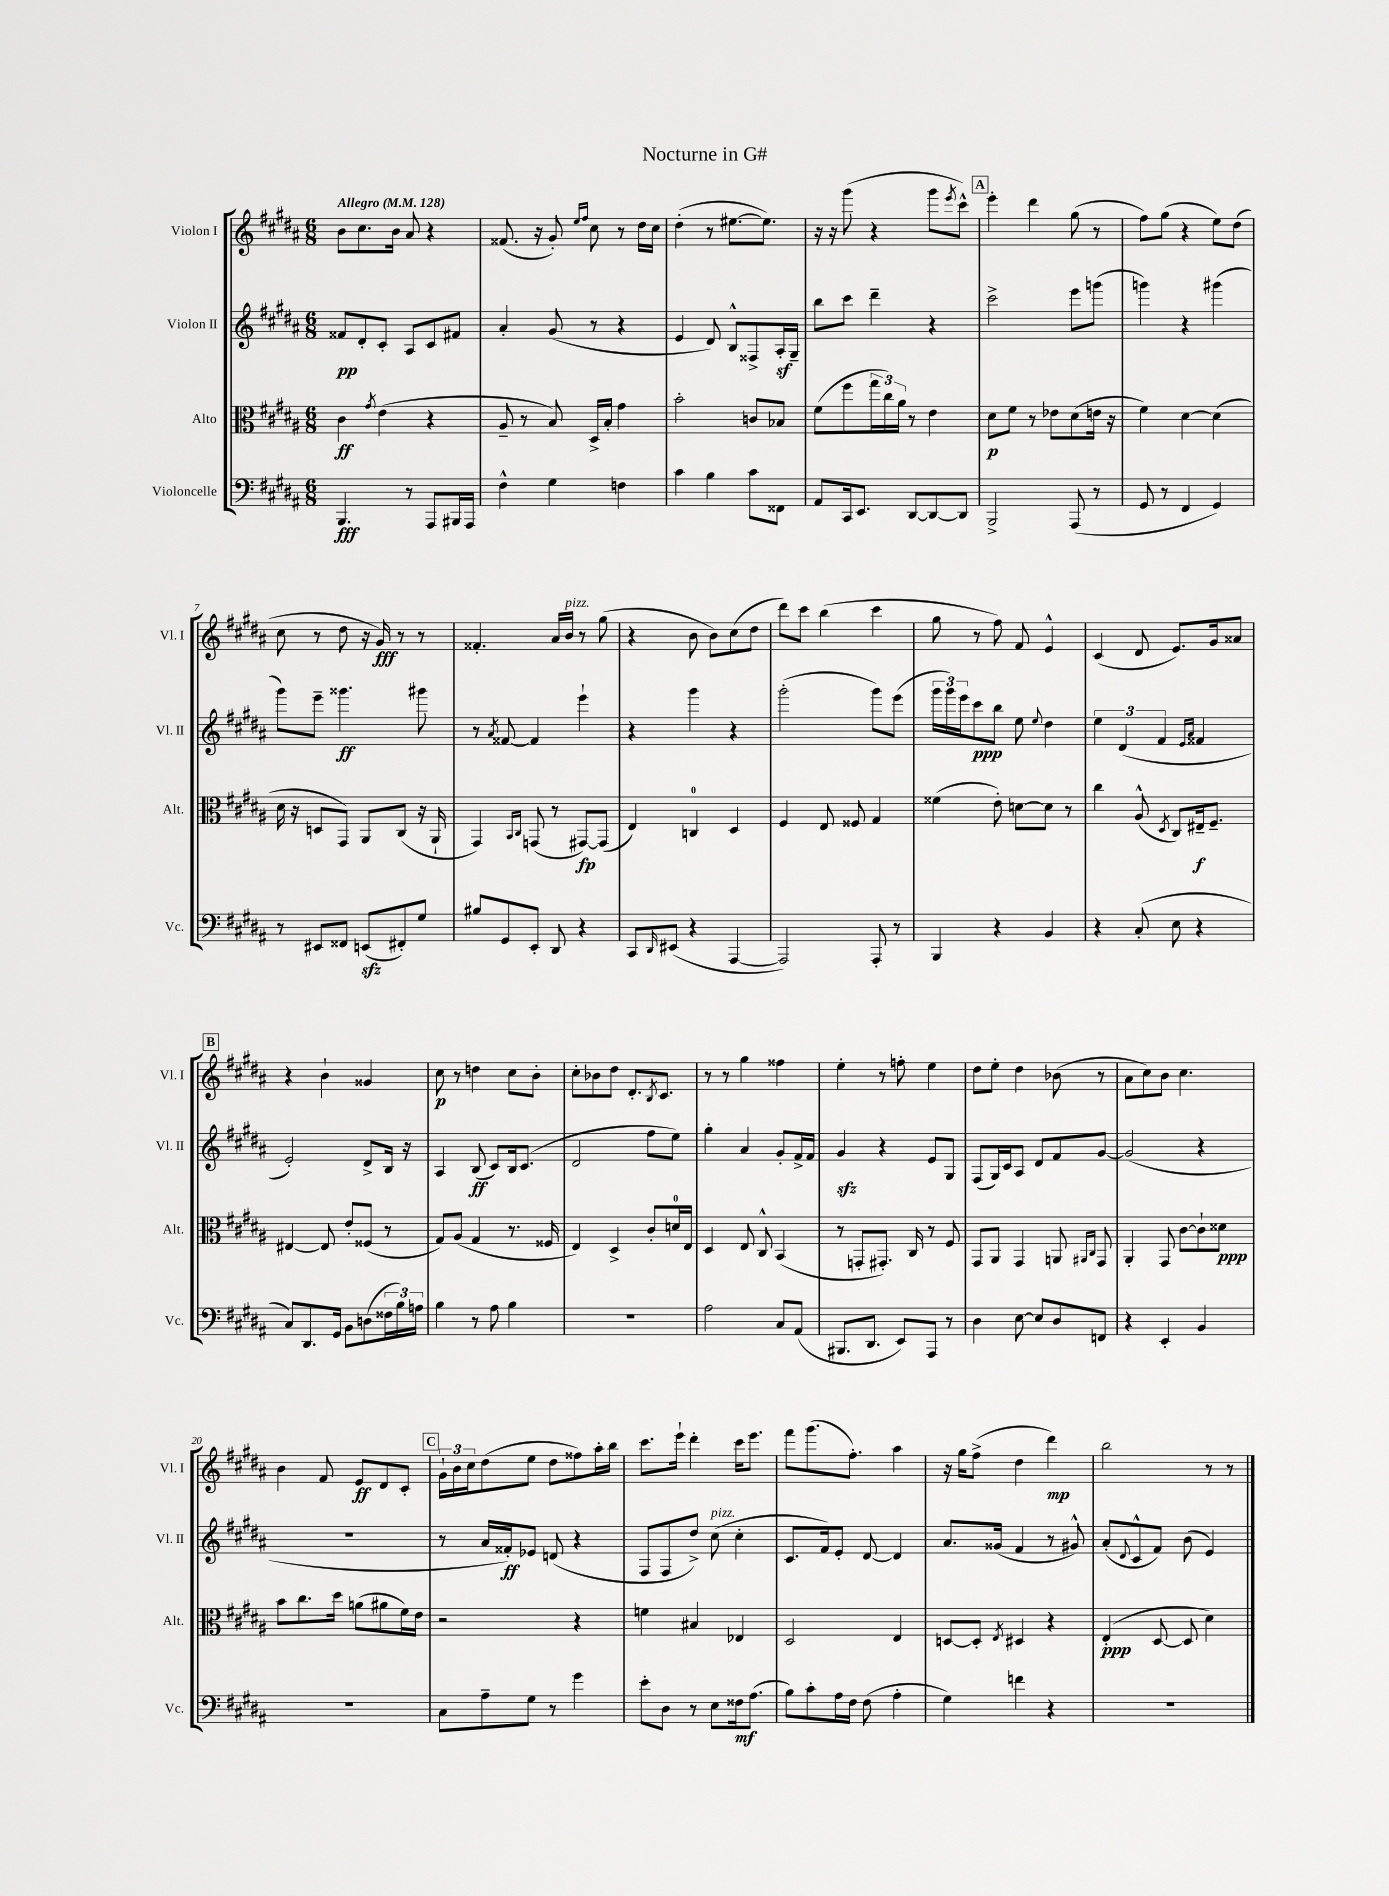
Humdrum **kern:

**kern	**dynam	**kern	**dynam	**kern	**dynam	**kern	**dynam
*part4	*part4	*part3	*part3	*part2	*part2	*part1	*part1
*staff4	*staff4	*staff3	*staff3	*staff2	*staff2	*staff1	*staff1
*I"Violoncelle	*	*I"Alto	*	*I"Violon II	*	*I"Violon I	*
*I'Vc.	*	*I'Alt.	*	*I'Vl. II	*	*I'Vl. I	*
*clefF4	*	*clefC3	*	*clefG2	*	*clefG2	*
*k[f#c#g#d#a#]	*	*k[f#c#g#d#a#]	*	*k[f#c#g#d#a#]	*	*k[f#c#g#d#a#]	*
*M6/8	*	*M6/8	*	*M6/8	*	*M6/8	*
*MM128	*	*MM128	*	*MM128	*	*MM128	*
=1	=1	=1	=1	=1	=1	=1	=1
!	!	!	!	!	!	!LO:TX:a:B:t=Allegro	!
4.BBB/	fff	4c#\	ff	8f##X/L	pp	8b\L	.
.	.	.	.	8d#'/	.	8.cc#\	.
.	.	8qg#/	.	.	.	.	.
.	.	(4e\	.	8c#'/J	.	.	.
.	.	.	.	.	.	16b\Jk	.
8r	.	.	.	8A#/L	.	8a#/	.
8AAA#/L	.	4r	.	8c#/	.	4r	.
16BBB#X/L	.	.	.	8f#X/J	.	.	.
16AAA#/JJ	.	.	.	.	.	.	.
=2	=2	=2	=2	=2	=2	=2	=2
4F#^^\	.	8A#~/	.	4a#'/	.	(8.f##X/	.
.	.	8r	.	.	.	.	.
.	.	.	.	.	.	16r	.
4G#\	.	8B/)	.	(8g#/	.	8g#'/)	.
.	.	.	.	.	.	16qqee/LL	.
.	.	.	.	.	.	16qqff#/JJ	.
.	.	16D#^/LL	.	8r	.	8cc#\	.
.	.	16B'/JJ	.	.	.	.	.
4Fn\	.	4g#\	.	4r	.	8r	.
.	.	.	.	.	.	16dd#\LL	.
.	.	.	.	.	.	16cc#\JJ	.
=3	=3	=3	=3	=3	=3	=3	=3
4c#\	.	2b'\	.	4e/	.	(4dd#'\	.
4B\	.	.	.	8d#/)	.	8r	.
.	.	.	.	8B^^/L	.	[8.ee#X\L	.
8c#\L	.	8cn/L	.	8F##X^/	.	.	.
.	.	.	.	.	.	8.ee#\J])	.
8FF##X\J	.	8B-X/J	.	16A#z'/L	.	.	.
.	.	.	.	16G#~/JJ	.	.	.
=4	=4	=4	=4	=4	=4	=4	=4
8AA#/L	.	(8f#\L	.	8bb\L	.	16r	.
.	.	.	.	.	.	16r	.
16CC#/k	.	8ff#\	.	8ccc#\J	.	(8ggg#\	.
8.EE/J	.	.	.	.	.	.	.
.	.	24gg#\L	.	4ddd#~\	.	4r	.
.	.	24cc#\)	.	.	.	.	.
.	.	24a#\JJ	.	.	.	.	.
[8DD#/L	.	8r	.	.	.	.	.
8DD#/_	.	4e\	.	4r	.	8ggg#\L	.
.	.	.	.	.	.	8qeee/	.
8DD#/J]	.	.	.	.	.	8ccc#^^\J)	.
!!LO:REH:place=s1:t=A
=5	=5	=5	=5	=5	=5	=5	=5
2BBB^/	.	8d#\L	p	2ccc#^\	.	4eee'\	.
.	.	8f#\J	.	.	.	.	.
.	.	8r	.	.	.	4ddd#\	.
.	.	8e-X\L	.	.	.	.	.
(8AAA#/	.	(8d#\	.	8eee\L	.	(8gg#\	.
8r	.	16en\Jk	.	(8gggn\J	.	8r	.
.	.	16r	.	.	.	.	.
=6	=6	=6	=6	=6	=6	=6	=6
8GG#/	.	4f#\)	.	4gggn\)	.	8ff#\L)	.
8r	.	.	.	.	.	(8gg#\J	.
4FF#/	.	[4d#\	.	4r	.	4r	.
4GG#/)	.	(4d#\]	.	(4ggg#X\	.	8ee\L)	.
.	.	.	.	.	.	(8dd#\J	.
!!LO:LB:g=z
=7	=7	=7	=7	=7	=7	=7	=7
8r	.	16d#\	.	8ggg#\L)	.	8cc#\	.
.	.	16r	.	.	.	.	.
8EE#X/L	.	8Dn/L	.	8eee~\J	.	8r	.
8FF##X/J	.	8GG#/J)	.	4.ggg##X\	ff	8dd#\	.
(8EEnzz/L	.	8AA#/L	.	.	.	16r	.
.	.	.	.	.	.	16g#/)	fff
8FF#X'/)	.	(8C#/J	.	.	.	8r	.
8G#/J	.	16r	.	8ggg#X\	.	8r	.
.	.	16AA#`/	.	.	.	.	.
=8	=8	=8	=8	=8	=8	=8	=8
8B#X/L	.	4GG#/)	.	8r	.	4.f##X'/	.
.	.	.	.	8qa#/	.	.	.
8GG#/	.	.	.	[8f##X/	.	.	.
.	.	16qqBB/LL	.	.	.	.	.
.	.	16qqC#/JJ	.	.	.	.	.
8EE'/J	.	(8GGn/	.	4f##/]	.	.	.
8DD#/	.	8r	.	.	.	16a#/LL	.
!	!	!	!	!	!	!LO:TX:a:i:t=pizz.	!
.	.	.	.	.	.	16b/JJ	.
4r	.	[8GG#X/L)	fp	4eee`\	.	8r	.
.	.	(8GG#/J]	.	.	.	(8gg#\	.
=9	=9	=9	=9	=9	=9	=9	=9
8CC#/L	.	4E/)	.	4r	.	4r	.
16qqDD#/	.	.	.	.	.	.	.
(8EE#X/J	.	.	.	.	.	.	.
4r	.	4Cn/	.	4ggg#\	.	8b\	.
.	.	.	.	.	.	8b\L)	.
[4AAA#/	.	4D#/	.	4r	.	(8cc#\	.
.	.	.	.	.	.	8dd#\J	.
=10	=10	=10	=10	=10	=10	=10	=10
2AAA#/])	.	4F#/	.	(2ggg#'\	.	8ddd#\L)	.
.	.	.	.	.	.	8ccc#\J	.
.	.	8E/	.	.	.	(4bb\	.
.	.	8F##X/	.	.	.	.	.
8AAA#'/	.	4G#/	.	8ggg#\L)	.	4ccc#\	.
8r	.	.	.	(8eee\J	.	.	.
=11	=11	=11	=11	=11	=11	=11	=11
4BBB/	.	(4f##X\	.	24ggg#\LL	.	8gg#\	.
.	.	.	.	24ggg#\)	.	.	.
.	.	.	.	24eee\J	.	.	.
.	.	.	.	8ccc#\	ppp	8r	.
4r	.	8e'\)	.	8bb\J	.	8ff#\)	.
.	.	[8dn\L	.	8ee\	.	8f#/	.
.	.	.	.	8qqee/	.	.	.
4BB/	.	8d\J]	.	4dd#\	.	4e^^/	.
.	.	8r	.	.	.	.	.
=12	=12	=12	=12	=12	=12	=12	=12
4r	.	4cc#\	.	6ee\	.	(4c#/	.
.	.	.	.	(6d#/	.	.	.
(8C#'/	.	(8A#^^/	.	.	.	8d#/	.
.	.	.	.	6f#/	.	.	.
.	.	8qD#/	.	.	.	.	.
8E\	.	8C#/L)	.	.	.	8.e/L)	.
.	.	.	.	16qqe/LL	.	.	.
.	.	.	.	16qqa#/JJ	.	.	.
4r	.	16E#X~/k	f	4f##X/	.	.	.
.	.	8.F#~/J	.	.	.	16g#/k	.
.	.	.	.	.	.	8a##X/J	.
!!LO:LB:g=z
!!LO:REH:place=s1:t=B
=13	=13	=13	=13	=13	=13	=13	=13
8C#/L)	.	[4E#X/	.	2e'/)	.	4r	.
8.DD#/	.	.	.	.	.	.	.
.	.	8E#/]	.	.	.	4b`\	.
16GG#/Jk	.	.	.	.	.	.	.
8BB\L	.	8e'/L	.	.	.	.	.
(8Dn\	.	(8F##X/J	.	8d#^/L	.	4g##X/	.
24F##X\L	.	8r	.	16B/Jk	.	.	.
24B\)	.	.	.	.	.	.	.
.	.	.	.	16r	.	.	.
24An\JJ	.	.	.	.	.	.	.
=14	=14	=14	=14	=14	=14	=14	=14
4B\	.	8G#/L)	.	4A#/	.	8cc#\	p
.	.	(8A#/J	.	.	.	8r	.
8r	.	4G#/	.	(8B/	ff	4ddn\	.
8A#\	.	.	.	8c#/L)	.	.	.
4B\	.	8.r	.	16B/k	.	8cc#\L	.
.	.	.	.	(8.c#/J	.	.	.
.	.	.	.	.	.	8b'\J	.
.	.	16F##X/	.	.	.	.	.
=15	=15	=15	=15	=15	=15	=15	=15
2.r	.	4E/)	.	2d#/	.	8cc#'\L	.
.	.	.	.	.	.	8b-X\	.
.	.	4D#^/	.	.	.	8dd#\J	.
.	.	.	.	.	.	8.d#'/L	.
.	.	8c#'/L	.	8ff#\L	.	.	.
.	.	.	.	.	.	8qB/	.
.	.	.	.	.	.	8.c#/J	.
.	.	16dn/L	.	8ee\J)	.	.	.
.	.	16E/JJ	.	.	.	.	.
=16	=16	=16	=16	=16	=16	=16	=16
2A#\	.	4D#/	.	4gg#'\	.	8r	.
.	.	.	.	.	.	8r	.
.	.	8E/	.	4a#/	.	4gg#\	.
.	.	8C#^^/	.	.	.	.	.
8C#/L	.	(4BB/	.	8g#'/L	.	4ff##X\	.
(8AA#/J	.	.	.	16f#^/L	.	.	.
.	.	.	.	16f#/JJ	.	.	.
=17	=17	=17	=17	=17	=17	=17	=17
8.BBB#X/L	.	8r	.	4g#zz/	.	4ee'\	.
.	.	8GGn'/L	.	.	.	.	.
8.DD#/J	.	.	.	.	.	.	.
.	.	8.GG#X'/J)	.	4r	.	8r	.
8EE/L)	.	.	.	.	.	8ffn'\	.
.	.	16C#/	.	.	.	.	.
8AAA#/J	.	8r	.	8e/L	.	4ee\	.
8r	.	8F#/	.	8G#/J	.	.	.
=18	=18	=18	=18	=18	=18	=18	=18
4D#\	.	8GG#/L	.	(8F#/L	.	8dd#\L	.
.	.	8AA#/J	.	16G#/L)	.	8ee'\J	.
.	.	.	.	16c#/J	.	.	.
[8E\	.	4GG#/	.	8A#/J	.	4dd#\	.
8E/L]	.	.	.	8d#/L	.	.	.
8D#/	.	8AAn/	.	8f#/	.	(8b-X\	.
.	.	16qqAA#X/LL	.	.	.	.	.
.	.	16qqC#/JJ	.	.	.	.	.
8FFn/J	.	8GG#/	.	[8g#/J	.	8r	.
=19	=19	=19	=19	=19	=19	=19	=19
4r	.	4AA#'/	.	(2g#/]	.	8a#\L	.
.	.	.	.	.	.	8cc#\)	.
4EE'/	.	8GG#/	.	.	.	8b\J	.
.	.	[8c#\L	.	.	.	4.cc#\	.
4BB/	.	8c#`\]	.	4r	.	.	.
.	.	8d##X\J	ppp	.	.	.	.
!!LO:LB:g=z
=20	=20	=20	=20	=20	=20	=20	=20
2.r	.	8b\L	.	2.r	.	4b\	.
.	.	8.cc#\	.	.	.	.	.
.	.	.	.	.	.	8f#/	.
.	.	16dd#\Jk	.	.	.	.	.
.	.	(8an\L	.	.	.	8e/L	ff
.	.	8a#X\	.	.	.	8d#/	.
.	.	16f#\L)	.	.	.	8c#'/J	.
.	.	16e\JJ	.	.	.	.	.
!!LO:REH:place=s1:t=C
=21	=21	=21	=21	=21	=21	=21	=21
8C#\L	.	2r	.	8r	.	24g#`\LL	.
.	.	.	.	.	.	24b\	.
.	.	.	.	.	.	24cc#\J	.
8A#~\	.	.	.	16a#/LL	.	(8dd#\	.
.	.	.	.	16f##X'/J)	ff	.	.
8G#\J	.	.	.	8e-X/J	.	8ee\J	.
8r	.	.	.	(8dn/	.	8dd#\L	.
4g#\	.	4r	.	4r	.	8ff##X\)	.
.	.	.	.	.	.	16aa#'\L	.
.	.	.	.	.	.	16bb\JJ	.
=22	=22	=22	=22	=22	=22	=22	=22
8e'\L	.	4fn\	.	8F#/L	.	8.ccc#\L	.
8D#\J	.	.	.	8F#/	.	.	.
.	.	.	.	.	.	16eee`\Jk	.
8r	.	4B#X/	.	8dd#^/J)	.	4ddd#'\	.
!	!	!	!	!LO:TX:a:i:t=pizz.	!	!	!
8E\L	.	.	.	(8cc#\	.	.	.
16F##X\k	mf	4E-X/	.	4cc#'\	.	16ccc#\KL	.
(8.A#\J	.	.	.	.	.	8.eee\J	.
=23	=23	=23	=23	=23	=23	=23	=23
8B\L)	.	2D#/	.	8.c#/L	.	8fff#\L	.
8c#'\	.	.	.	.	.	(8.ggg#\	.
.	.	.	.	16f#/k)	.	.	.
16A#\L	.	.	.	8e'/J	.	.	.
16F#\JJ	.	.	.	.	.	8.ff#'\J)	.
(8F#\	.	.	.	[8d#/	.	.	.
4A#'\	.	4E/	.	4d#/]	.	4aa#\	.
=24	=24	=24	=24	=24	=24	=24	=24
4G#\)	.	[8Dn/L	.	8.a#/L	.	16r	.
.	.	.	.	.	.	16gg#\KL	.
.	.	8D'/J]	.	.	.	(8ff#^\J	.
.	.	.	.	(16g##X/Jk	.	.	.
.	.	8qE/	.	.	.	.	.
4fn\	.	4D#X/	.	4f#/	.	4dd#\	.
4r	.	4r	.	8r	.	4ddd#\)	mp
.	.	.	.	8g#X^^/)	.	.	.
=25	=25	=25	=25	=25	=25	=25	=25
2.r	.	(4E'/	ppp	(8a#'/L	.	2bb\	.
.	.	.	.	8qqd#/	.	.	.
.	.	.	.	8c#^^/	.	.	.
.	.	[8D#/	.	8f#/J)	.	.	.
.	.	8D#/]	.	(8b\	.	.	.
.	.	4d#\)	.	4e/)	.	8r	.
.	.	.	.	.	.	8r	.
==	==	==	==	==	==	==	==
*-	*-	*-	*-	*-	*-	*-	*-
